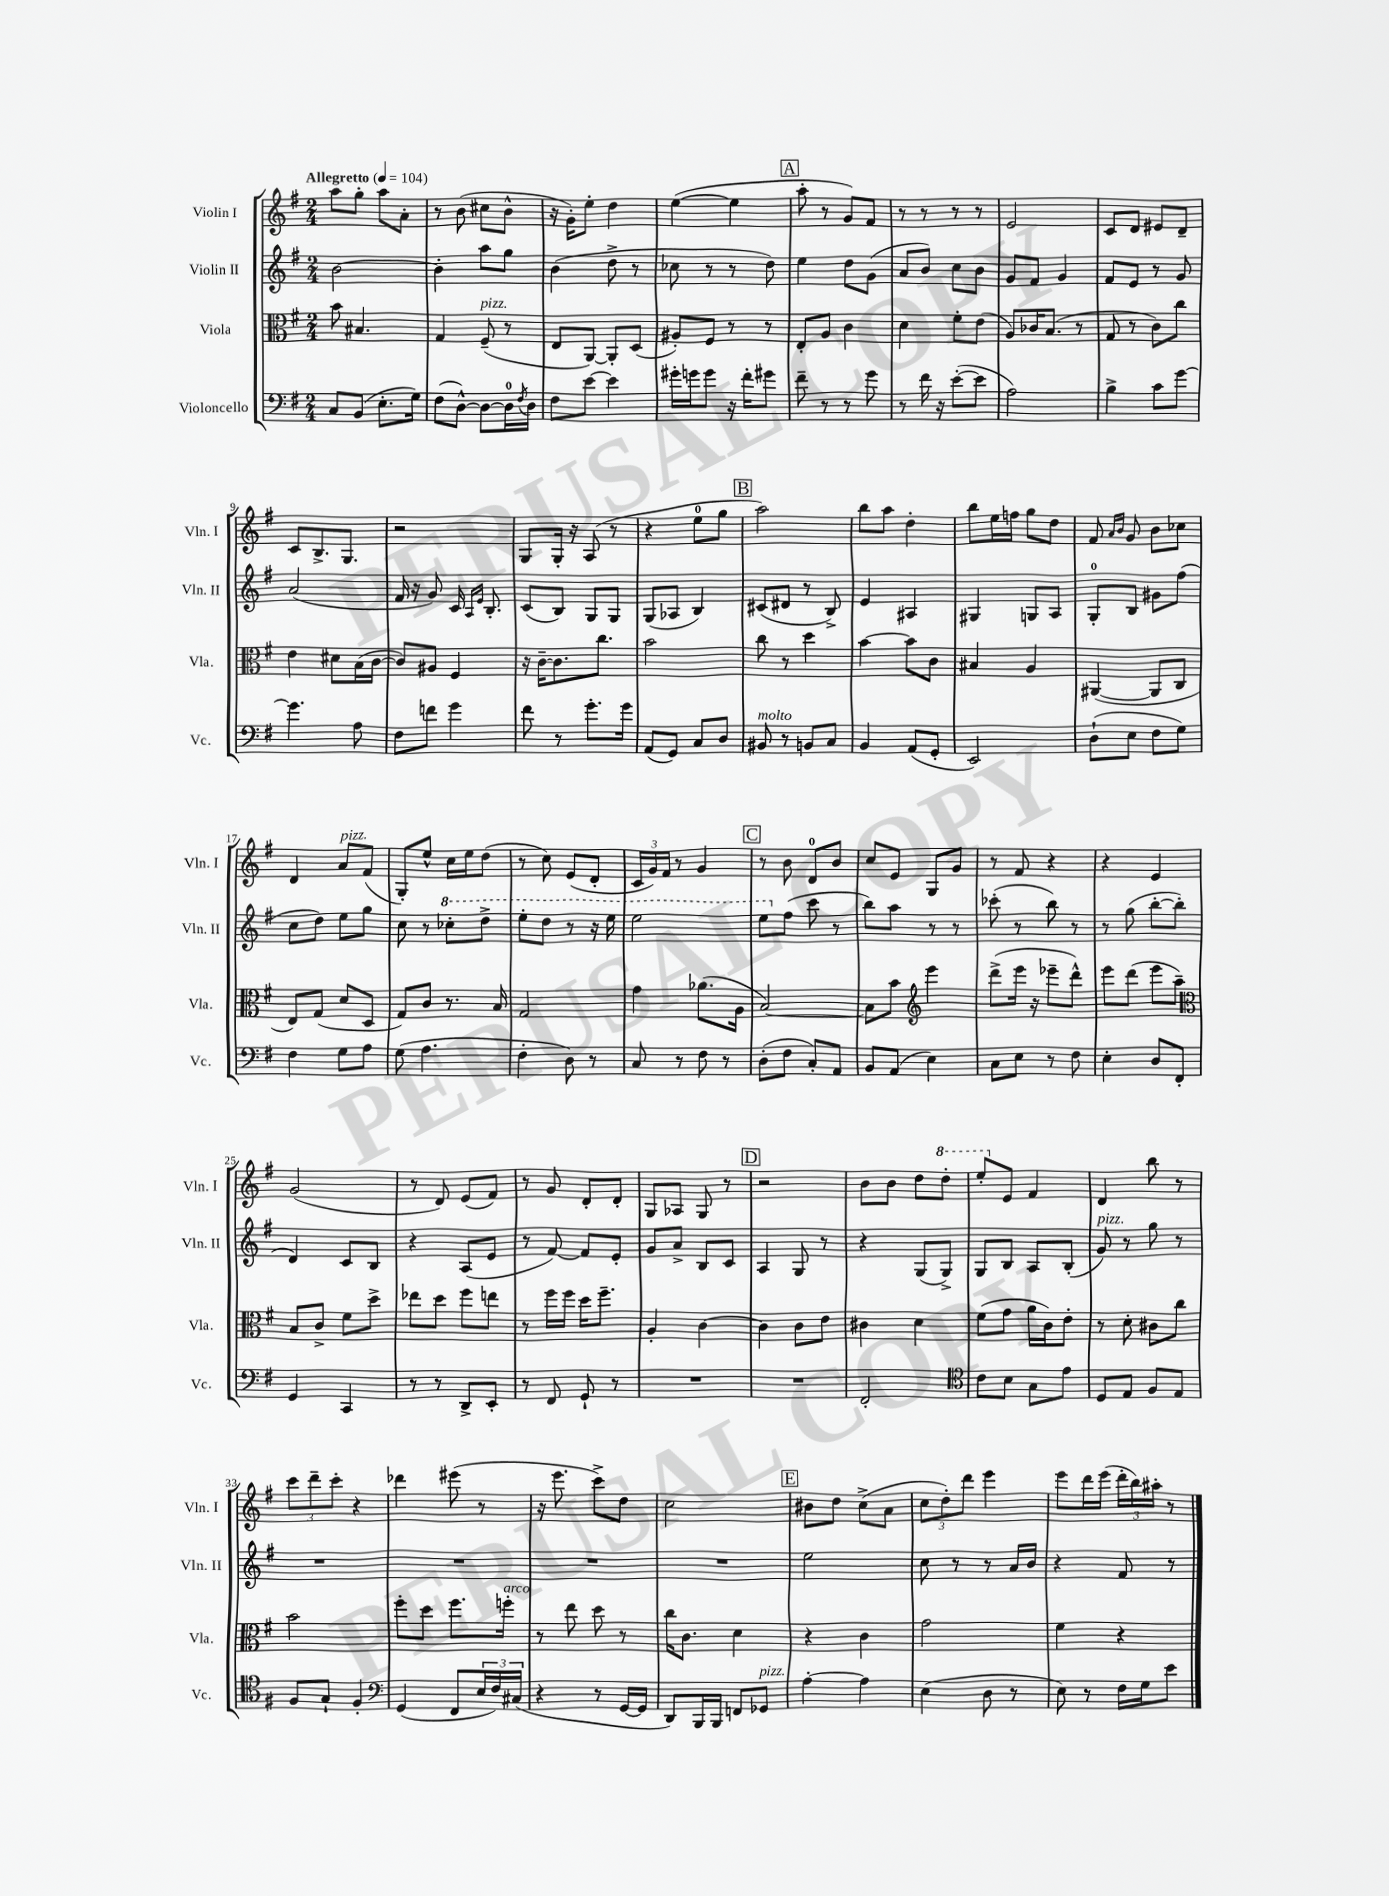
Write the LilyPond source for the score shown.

<<
\new StaffGroup <<
\new Staff = "s0" \with { instrumentName = "Violin I" shortInstrumentName = "Vln. I" } {
    \clef treble \key g \major \numericTimeSignature \time 2/4 \tempo "Allegretto" 4 = 104
    a''8 g''8-. a''8 a'8-. |
    r8 b'8( cis''8 b'8-^ |
    r16 g'16-.) e''8-. d''4 |
    e''4~( e''4 |
    \mark \markup { \box "A" } a''8-. r8 g'8) fis'8 |
    r8 r8 r8 r8 |
    e'2 |
    c'8 d'8 eis'8 d'8-- |
    c'8 b8.-> g8. |
    r2 |
    g8 g16-. r16 a8( r8 |
    r4 e''8-0 g''8 |
    \mark \markup { \box "B" } a''2) |
    b''8 a''8 d''4-. |
    b''8 e''16 f''16 g''8 d''8 |
    fis'8 \grace { a'16 b'16 } g'8 b'8 ces''8 |
    d'4 a'8^\markup { \italic "pizz." } fis'8( |
    g8-.) e''8-^ c''16 e''16 d''8( |
    r8 c''8) e'8( d'8-. |
    \tuplet 3/2 { c'16 g'16) fis'16 } r8 g'4 |
    \mark \markup { \box "C" } r8 b'8 d'8-0 b'8 |
    c''8 e'8 g8 g'8 |
    r8 fis'8 r4 |
    r4 e'4 |
    g'2( |
    r8 d'8) e'8( fis'8) |
    r8 g'8 d'8-. d'8-. |
    g8 aes8 g8 r8 |
    \mark \markup { \box "D" } r2 |
    b'8 b'8 d''8 \ottava #1 d'''8-. |
    e'''8-. \ottava #0 e'8 fis'4 |
    d'4 b''8 r8 |
    \tuplet 3/2 { c'''8 d'''8-- c'''8-. } r4 |
    des'''4 eis'''8( r8 |
    r16 e'''8. c'''8->) d''8 |
    c''2 |
    \mark \markup { \box "E" } bis'8 d''8 c''8->( a'8 |
    \tuplet 3/2 { c''8 d''8-.) d'''8 } e'''4 |
    e'''8 d'''16 e'''16( \tuplet 3/2 { d'''16-. b''16) ais''16-. } r8 \bar "|." |
}
\new Staff = "s1" \with { instrumentName = "Violin II" shortInstrumentName = "Vln. II" } {
    \clef treble \key g \major \numericTimeSignature \time 2/4
    b'2~ |
    b'4-. a''8 g''8 |
    b'4( d''8-> r8 |
    ces''8 r8 r8 d''8) |
    \mark \markup { \box "A" } e''4 d''8 g'8( |
    a'8 b'8) c''8 b'8 |
    g'8 fis'8 g'4 |
    fis'8 e'8 r8 g'8 |
    a'2( |
    fis'16 r16 g'8) c'16 \grace { a16 e'16 } b8.-. |
    c'8( b8) g8 g8 |
    g8( aes8 b4) |
    \mark \markup { \box "B" } cis'8( dis'8 r8 b8->) |
    e'4 ais4 |
    gis4 g8 a8 |
    g8-0-. b8 gis'8 fis''8( |
    c''8 d''8) e''8 g''8 |
    c''8 r8 \ottava #1 ces'''8-. d'''8-> |
    e'''8-. d'''8 r8 r16 e'''16 |
    e'''2 |
    \mark \markup { \box "C" } e'''8 \ottava #0 fis''8( c'''8 r8 |
    b''8) a''8 r8 r8 |
    ces'''8-.( r8 b''8) r8 |
    r8 g''8( b''8~-. b''8-. |
    d'4) c'8 b8 |
    r4 a8( e'8 |
    r8 fis'8~) fis'8 e'8-. |
    g'8 a'8-> b8 c'8 |
    \mark \markup { \box "D" } a4 g8 r8 |
    r4 g8( g8->) |
    g8 b8 a8 b8-.( |
    g'8^\markup { \italic "pizz." }) r8 g''8 r8 |
    R2 |
    R2 |
    R2 |
    R2 |
    \mark \markup { \box "E" } e''2 |
    c''8 r8 r8 a'16 b'16 |
    r4 fis'8 r8 \bar "|." |
}
\new Staff = "s2" \with { instrumentName = "Viola" shortInstrumentName = "Vla." } {
    \clef alto \key g \major \numericTimeSignature \time 2/4
    b'8 bis4. |
    g4 fis8--^\markup { \italic "pizz." }( r8 |
    e8 a,8~) a,8-. d8( |
    ais8-.) fis8 r8 r8 |
    \mark \markup { \box "A" } e8-. a8 c'4 |
    d'4 fis'8-. e'8( |
    a8) ces'16 b8.( r8 |
    g8 r8 c'8) c''8 |
    e'4 dis'8 b16( c'16~ |
    c'8) ais8 fis4 |
    r16 c'16~-- c'8. c''8. |
    b'2 |
    \mark \markup { \box "B" } c''8 r8 d''4 |
    b'4~ b'8 c'8 |
    bis4 a4 |
    ais,4~( ais,8 c8 |
    e8) g8( d'8 d8 |
    g8) c'8 r8. b16 |
    g2 |
    g'4 aes'8.( a16 |
    \mark \markup { \box "C" } b2~) |
    b8 b'8 \clef treble e'''4 |
    d'''8->( e'''16 r16 ees'''8-- d'''8-^) |
    e'''8 d'''8( e'''8 a''8--) |
    \clef alto b8 c'8-> fis'8 d''8-> |
    ees''8 d''8 fis''8 e''8 |
    r8 fis''16 fis''16 d''16 fis''8.-- |
    a4-. c'4~ |
    \mark \markup { \box "D" } c'4 c'8 e'8 |
    cis'4 d'4 |
    fis'8( g'8 a'16 c'16) e'8-. |
    r8 d'8-. cis'8 c''8 |
    b'2 |
    fis''8-. d''8 fis''8. f''16-.^\markup { \italic "arco" } |
    r8 e''8 d''8 r8 |
    c''16 c'8. d'4 |
    \mark \markup { \box "E" } r4 c'4 |
    g'2 |
    fis'4 r4 \bar "|." |
}
\new Staff = "s3" \with { instrumentName = "Violoncello" shortInstrumentName = "Vc." } {
    \clef bass \key g \major \numericTimeSignature \time 2/4
    c8 b,8( e8.-. g16) |
    fis8( d8~-^) d8~ d16-0 \acciaccatura { fis8 } d16 |
    fis8 e'8~ e'4 |
    gis'16-. g'16 g'8 r16 fis'16-. gis'8 |
    \mark \markup { \box "A" } fis'8-- r8 r8 g'8 |
    r8 fis'16 r16 e'8~-.( e'8 |
    a2) |
    b4-> c'8 g'8~ |
    g'4. a8 |
    fis8 f'8 g'4 |
    fis'8 r8 g'8.-. g'16 |
    a,8( g,8) c8 d8 |
    \mark \markup { \box "B" } bis,8^\markup { \italic "molto" } r8 b,8 c8 |
    b,4 a,8( g,8-. |
    e,2) |
    d8-!( e8 fis8 g8) |
    fis4 g8 a8 |
    g8( a4. |
    fis4-. d8) r8 |
    c8 r8 fis8 r8 |
    \mark \markup { \box "C" } d8-.( fis8 c8-.) a,8 |
    b,8 a,8( e4) |
    c8 e8 r8 fis8 |
    e4-. d8 fis,8-. |
    g,4 c,4 |
    r8 r8 d,8-> e,8-. |
    r8 fis,8 g,8-! r8 |
    R2 |
    \mark \markup { \box "D" } R2 |
    fis,2-. |
    \clef tenor c'8 b8 g8 e'8 |
    d8 e8 fis8 e8 |
    fis8 g8-! fis4-. |
    \clef bass g,4( fis,8 \tuplet 3/2 { e16 fis16) cis16( } |
    r4 r8 g,16~ g,16 |
    d,8) b,,16 b,,16 f,8 ges,8^\markup { \italic "pizz." } |
    \mark \markup { \box "E" } a4~-. a4 |
    e4( d8 r8 |
    e8) r8 fis16 g16 e'8 \bar "|." |
}
>>
>>
